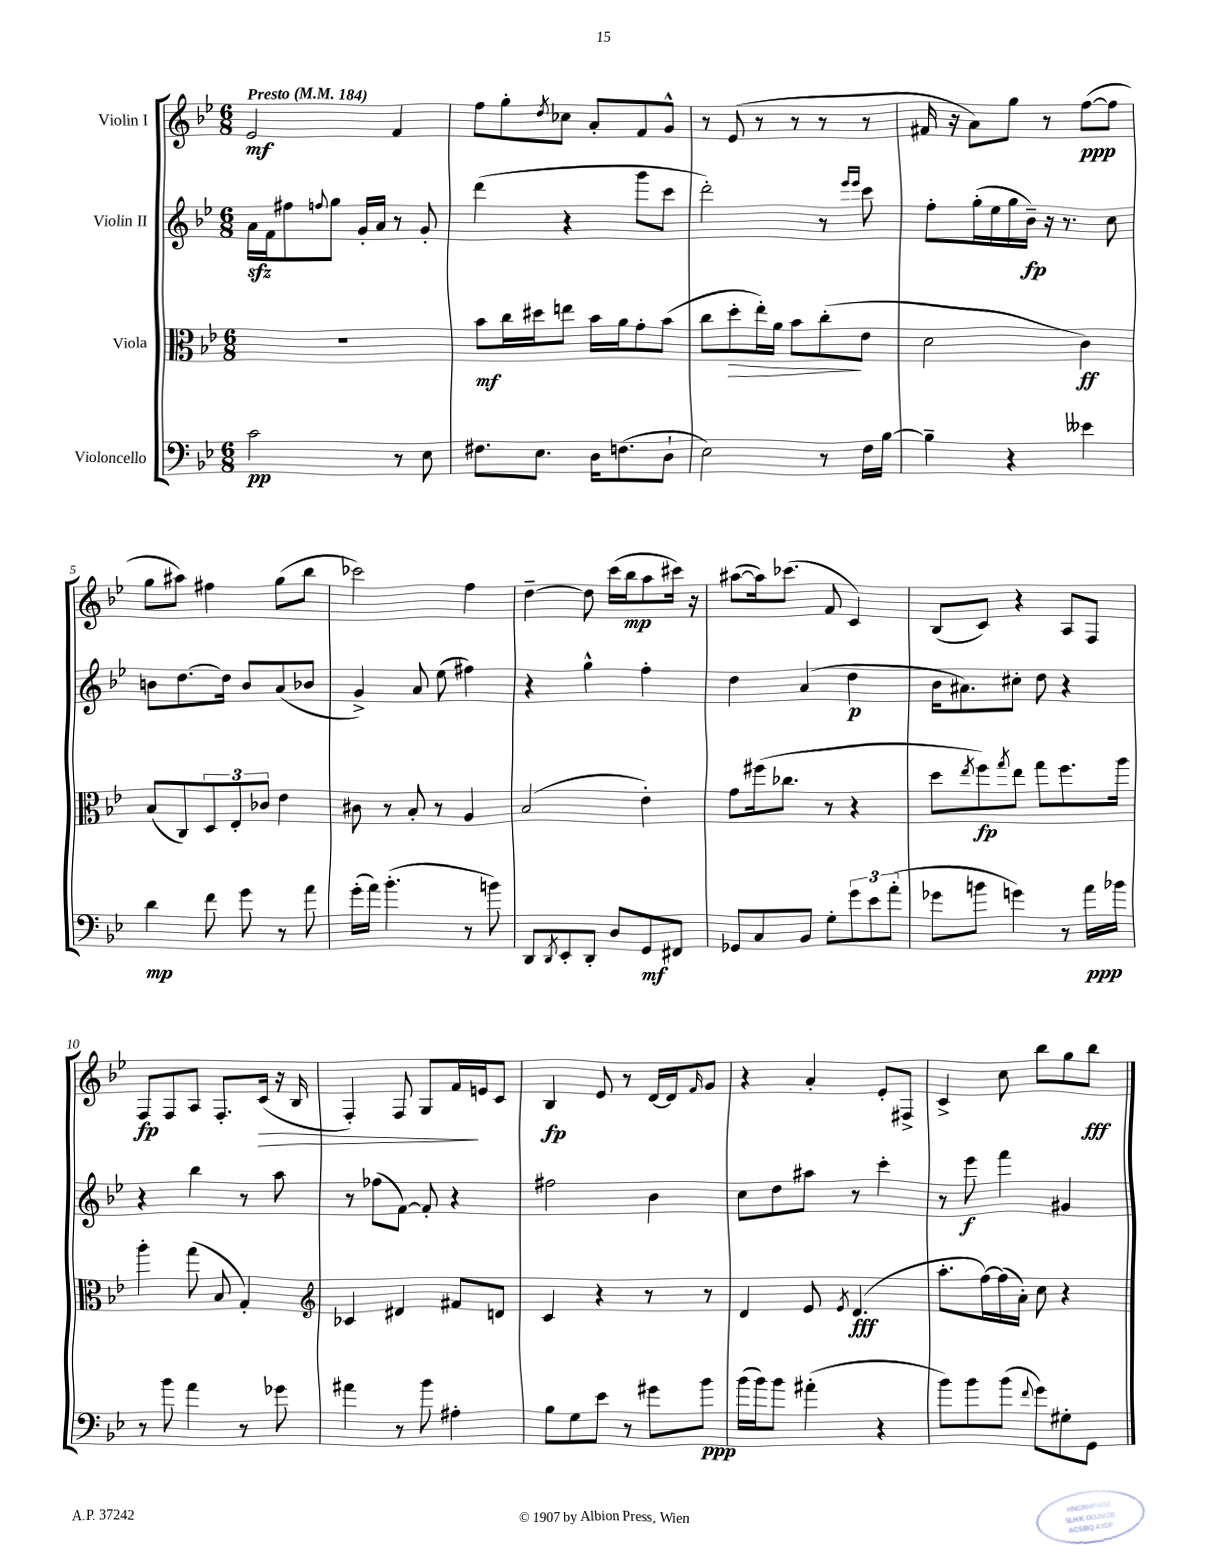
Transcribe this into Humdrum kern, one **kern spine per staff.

**kern	**kern	**kern	**kern
*staff4	*staff3	*staff2	*staff1
*clefF4	*clefC3	*clefG2	*clefG2
*k[b-e-]	*k[b-e-]	*k[b-e-]	*k[b-e-]
*M6/8	*M6/8	*M6/8	*M6/8
*MM184	*MM184	*MM184	*MM184
2c	2.r	16a	2e-
.	.	16f	.
.	.	8ff#	.
.	.	8qqff	.
.	.	8gg	.
.	.	16g'	.
.	.	16a	.
8r	.	8r	4f
8E-	.	8g'	.
=	=	=	=
8.F#	8b-	(4ddd	8ff
.	16cc	.	8gg'
8.E-	16dd#	.	.
.	.	.	8qdd
.	8ee	4r	8cc-
16D	16b-	.	8a'
(8.F	16a	.	.
.	8g'	8ggg	8f
8D`	(8b-	8ccc	8g^^
=	=	=	=
2E-)	8cc	2ddd')	8r
.	8dd'	.	(8e-
.	16ee-')	.	8r
.	16a	.	.
.	8b-	.	8r
8r	(8cc'	8r	8r
.	.	16qqeee-	.
.	.	16qqeee-	.
16F	8e-	8ccc	8r
[16B-	.	.	.
=	=	=	=
4B-~]	2d	8ff'	16f#
.	.	.	16r
.	.	(16gg'	8a)
.	.	16ee-	.
4r	.	16gg	8gg
.	.	16b-~)	.
.	.	16r	8r
.	.	8.r	.
4e--	4c)	.	([8ff
.	.	8cc	8ff]
=	=	=	=
4d	(8B-	8b	8gg
.	8C)	[8.dd	8aa#)
8f	12D	.	4ff#
.	.	16dd]	.
.	12E-'	.	.
8g	.	8b	.
.	12c-	.	.
8r	4e-	(8a	(8gg
8a	.	8b-	8bb-
=	=	=	=
(16g'	8c#	4g^)	2ccc-)
16a)	.	.	.
(4.b-'	8r	.	.
.	8B-'	8a	.
.	8r	(8ee-	.
8r	4A	4ff#)	4ff
8b)	.	.	.
=	=	=	=
8DD	(2B-	4r	[4dd~
8qDD	.	.	.
8EE-'	.	.	.
8DD'	.	4gg^^	8dd]
8D	.	.	(16ccc
.	.	.	16bb-
8GG	4e-')	4ff'	8aa
8FF#	.	.	16ccc#)
.	.	.	16r
=	=	=	=
8GG-	8g	4dd	([8aa#
8C	(16ff#	.	16aa#])
.	8.cc-	.	(8.ccc-
8BB-	.	(4a	.
8G'	8r	.	8f
12g	4r	4dd	4c)
12e-	.	.	.
(12a'	.	.	.
=	=	=	=
8g-	8dd	16b-	(8B-
.	.	8.a#)	.
.	8qee-	.	.
8b	8ff)	.	8c)
.	8qgg	.	.
4g)	8ee-	8cc#'	4r
.	8gg	8dd	.
8r	8.ff	4r	8A
16a	.	.	8F
16b-	16aa	.	.
=	=	=	=
8r	4aa'	4r	8F
8b-	.	.	8F
4a	(8gg	4bb-	8A
.	8B-	.	8.F'
8r	4G')	8r	.
.	.	.	(16c
8g-	.	8aa	16r
.	.	.	16B-
=	=	=	=
*	*clefG2	*	*
4a#	4c-	8r	4F')
.	.	(8ff-	.
8r	4d#	[8f)	8F
8b-	.	8f']	8G
4A#'	8f#	4r	16f
.	.	.	16e
.	8d	.	8c
=	=	=	=
8B-	4c	2ff#	4B-
8G	.	.	.
8e-	4r	.	8e-
8r	.	.	8r
8g#	8r	4b-	[16d
.	.	.	16d]
.	.	.	16qqf
8b-	8r	.	8g
=	=	=	=
(16b-	4d	8cc	4r
16b-)	.	.	.
8b-	.	8dd	.
(4a#'	8e-	8aa#	4a'
.	8qe-	.	.
.	(4.d	8r	.
4r	.	4ccc'	8e-'
.	.	.	8F#^
=	=	=	=
8b-)	8.aa'	8r	4c^
8b-	.	8eee-	.
.	[16ff)	.	.
(8b-	(16ff]	4fff	8cc
.	16a')	.	.
8qqf	.	.	.
8g)	8cc	.	8bb-
8G#'	4r	4g#	8gg
8GG	.	.	8bb-
==	==	==	==
*-	*-	*-	*-
